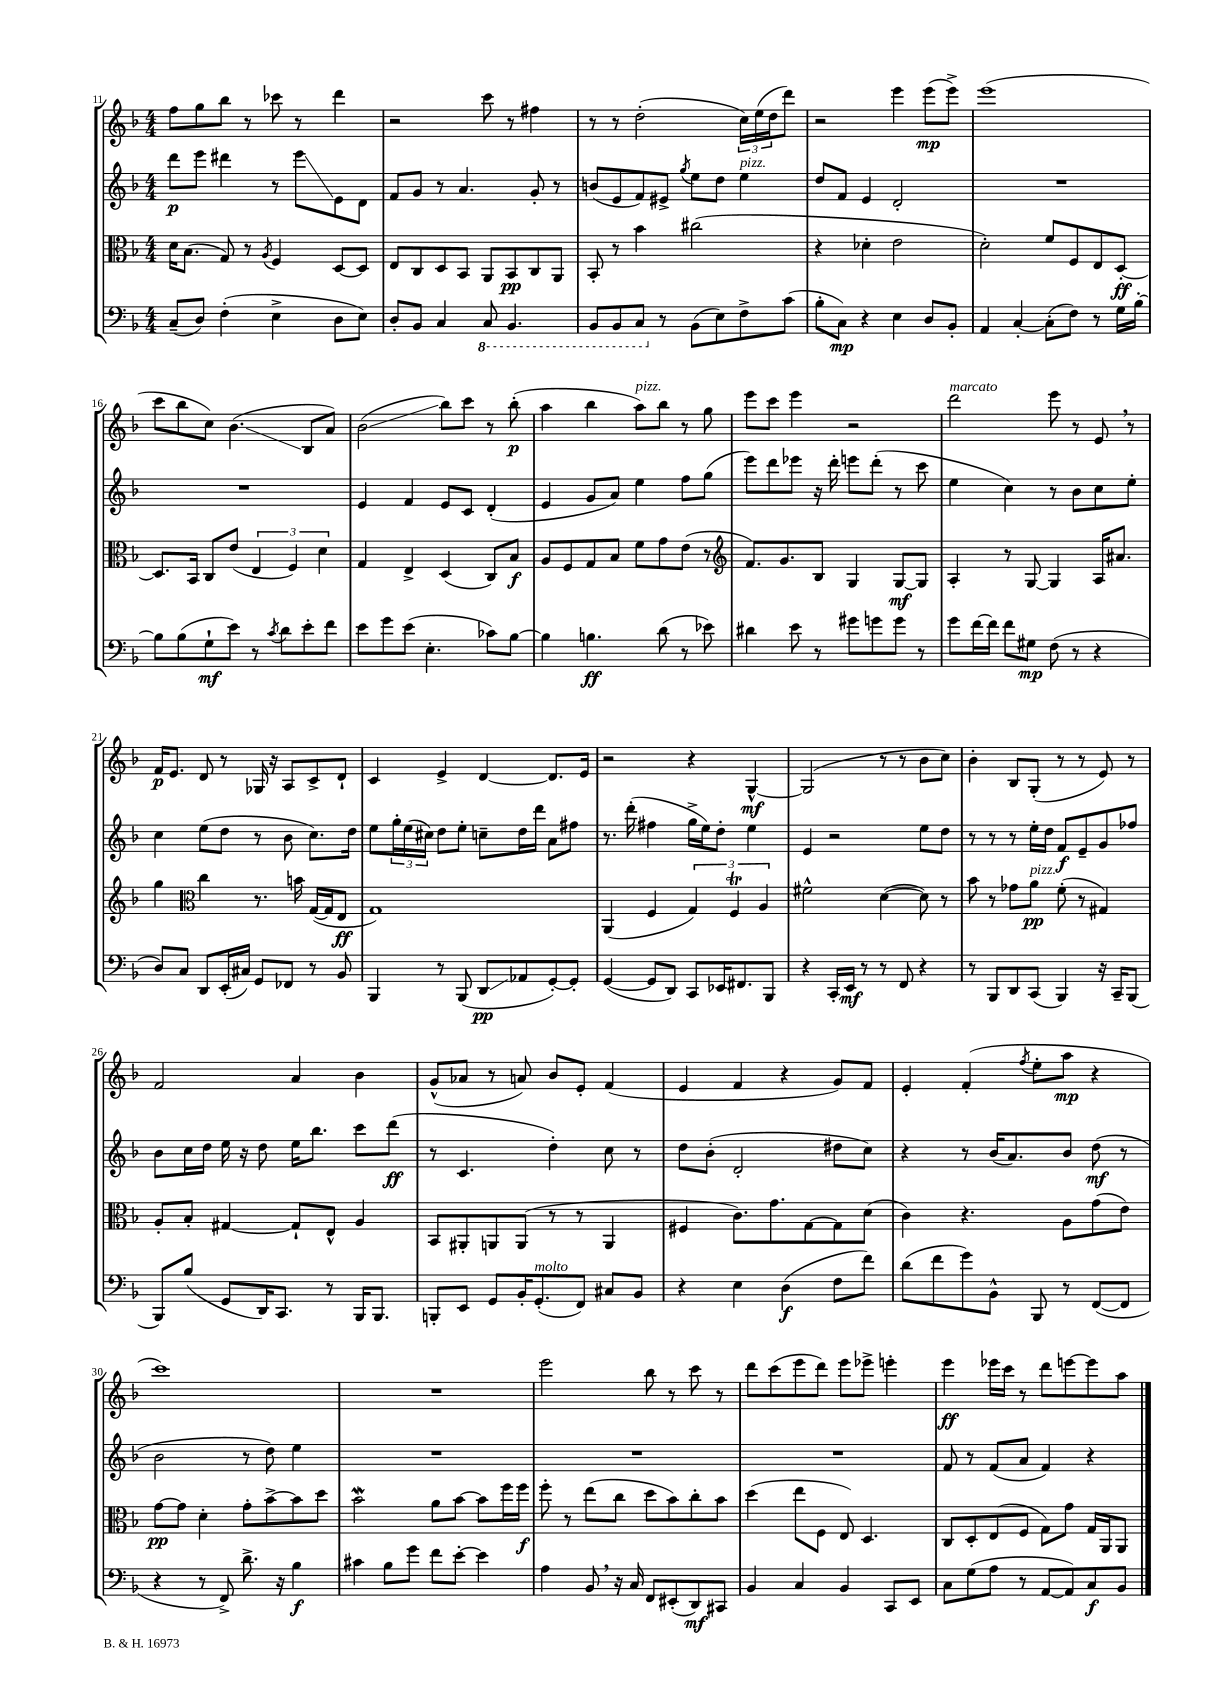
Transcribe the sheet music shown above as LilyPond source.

<<
\new StaffGroup <<
\new Staff = "s0" {
    \clef treble \key f \major \numericTimeSignature \time 4/4
    f''8 g''8 bes''8 r8 ces'''8 r8 d'''4 |
    r2 c'''8 r8 fis''4 |
    r8 r8 d''2-.( \tuplet 3/2 { c''16) e''16( d''16 } d'''8) |
    r2 e'''4 e'''8\mp( e'''8->) |
    e'''1( |
    c'''8 bes''8 c''8) bes'4.\glissando( bes8 a'8) |
    bes'2\glissando( bes''8) c'''8 r8 bes''8-.\p( |
    a''4 bes''4 a''8^\markup { \italic "pizz." }) bes''8 r8 g''8 |
    e'''8 c'''8 e'''4 r2 |
    d'''2^\markup { \italic "marcato" } e'''8 r8 e'8 \breathe r8 |
    f'16\p e'8. d'8 r8 ges16 r16 a8 c'8-> d'8-! |
    c'4 e'4-> d'4~ d'8. e'16 |
    r2 r4 g4~-^\mf |
    g2( r8 r8 bes'8 c''8) |
    bes'4-. bes8 g8-.( r8 r8 e'8) r8 |
    f'2 a'4 bes'4 |
    g'8-^( aes'8 r8 a'8) bes'8 e'8-. f'4( |
    e'4 f'4 r4 g'8) f'8 |
    e'4-. f'4-.( \acciaccatura { f''8 } e''8-. a''8\mp r4 |
    c'''1) |
    R1 |
    e'''2 bes''8 r8 c'''8 r8 |
    d'''8 c'''8( e'''8 d'''8) e'''8 ees'''8-> e'''4-. |
    e'''4\ff ees'''16 c'''16 r8 d'''8 e'''8~ e'''8 a''8 \bar "|." |
}
\new Staff = "s1" {
    \clef treble \key f \major \numericTimeSignature \time 4/4
    d'''8\p e'''8 dis'''4 r8 e'''8\glissando e'8 d'8 |
    f'8 g'8 r8 a'4. g'8-. r8 |
    b'8( e'8 f'8) eis'8-> \acciaccatura { g''8 } e''8 d''8 e''4^\markup { \italic "pizz." } |
    d''8 f'8 e'4 d'2-. |
    R1 |
    R1 |
    e'4 f'4 e'8 c'8 d'4-.( |
    e'4 g'8 a'8) e''4 f''8 g''8( |
    e'''8) d'''8 ees'''8 r16 d'''16-. e'''8 d'''8-.( r8 c'''8 |
    e''4 c''4) r8 bes'8 c''8 e''8-. |
    c''4 e''8( d''8 r8 bes'8 c''8.) d''16 |
    e''8 \tuplet 3/2 { g''16-. e''16( cis''16) } d''8 e''8-. c''8-- d''16 d'''16 a'8 fis''8 |
    r8. d'''16-.( fis''4 g''16-> e''16) d''8-. e''4 |
    e'4 r2 e''8 d''8 |
    r8 r8 r8 e''16-. d''16 f'8\f e'8-- g'8 fes''8 |
    bes'8 c''16 d''16 e''16 r16 d''8 e''16 bes''8. c'''8 d'''8\ff( |
    r8 c'4. d''4-.) c''8 r8 |
    d''8 bes'8-.( d'2-. dis''8 c''8) |
    r4 r8 bes'16( a'8.) bes'8 d''8\mf( r8 |
    bes'2 r8 d''8) e''4 |
    R1 |
    R1 |
    R1 |
    f'8 r8 f'8( a'8 f'4) r4 \bar "|." |
}
\new Staff = "s2" {
    \clef alto \key f \major \numericTimeSignature \time 4/4
    d'16 bes8.( g8) r8 \acciaccatura { a8 } f4 d8~ d8 |
    e8 c8 d8 bes,8 a,8 bes,8\pp c8 a,8 |
    bes,8-. r8 bes'4 cis''2( |
    r4 des'4-. e'2 |
    d'2-.) f'8 f8 e8 d8~-.\ff |
    d8. bes,16 c8 e'8( \tuplet 3/2 { e4 f4) d'4 } |
    g4 e4-> d4( c8) bes8\f |
    a8 f8 g8 bes8 f'8 g'8 e'8( r8 |
    \clef treble f'8.) g'8. bes8 g4 g8~\mf g8 |
    a4-. r8 g8~ g4 a16 ais'8. |
    g''4 \clef alto c''4 r8. b'16 g16~( g16 e8\ff |
    g1) |
    a,4( f4 \tuplet 3/2 { g4) f4\trill a4 } |
    fis'2-^ d'4~( d'8) r8 |
    bes'8 r8 ges'8 a'8\pp^\markup { \italic "pizz." } f'8-.( r8 gis4) |
    a8-. bes8-. gis4~ gis8-! e8-^ a4 |
    bes,8 ais,8-. a,8 a,8( r8 r8 a,4 |
    fis4 c'8.) g'8. g8~ g8 d'8( |
    c'4) r4. a8 g'8( e'8) |
    g'8~\pp g'8 d'4-. g'8-. bes'8~-> bes'8 d''8 |
    bes'2\mordent a'8 bes'8~ bes'8 f''16 f''16\f |
    f''8-. r8 e''8( c''8 d''8 bes'8) c''8-. bes'8 |
    d''4( e''8 f8 e8) d4. |
    c8 d8-. e8( f8 g8) g'8 g16 a,16 a,8 \bar "|." |
}
\new Staff = "s3" {
    \clef bass \key f \major \numericTimeSignature \time 4/4
    c8--( d8) f4-.( e4-> d8 e8) |
    d8-. bes,8 c4 \ottava #-1 c,8 bes,,4. |
    bes,,8 bes,,8 c,8 \ottava #0 r8 bes,8( e8) f8-> c'8( |
    bes8-. c8\mp) r4 e4 d8 bes,8-. |
    a,4 c4~-. c8-.( f8) r8 g16 bes16~-. |
    bes8 bes8( g8-!\mf e'8) r8 \acciaccatura { c'8 } d'8 e'8-. f'8 |
    e'8 g'8 e'8( e4.-. ces'8) bes8~ |
    bes4 b4.\ff d'8( r8 ees'8) |
    dis'4 e'8 r8 gis'8 g'8 g'8 r8 |
    g'8 f'16~ f'16 f'8 gis8\mp f8( r8 r4 |
    d8) c8 d,8 e,16-.( cis16) g,8 fes,8 r8 bes,8 |
    bes,,4 r8 bes,,8( d,8\glissando\pp aes,8 g,8~-.) g,8-. |
    g,4~( g,8 d,8) c,8 ees,16 fis,8. bes,,8 |
    r4 c,16-. e,16\mf r8 r8 f,8 r4 |
    r8 bes,,8 d,8 c,8( bes,,4) r16 c,16-- bes,,8( |
    bes,,8) bes8( g,8 d,16) c,8. r8 bes,,16 bes,,8. |
    b,,8-. e,8 g,8 bes,16-. g,8.-.^\markup { \italic "molto" }( f,8) cis8 bes,8 |
    r4 e4 d4\f( f8 f'8) |
    d'8( f'8 g'8) bes,8-^ bes,,8 r8 f,8~( f,8 |
    r4 r8 f,8->) d'8.-> r16 bes4\f |
    cis'4 bes8 g'8 f'8 e'8~-. e'4 |
    a4 bes,8 \breathe r16 c16 f,8 eis,8-.( d,8\mf) cis,8 |
    bes,4 c4 bes,4 c,8 e,8 |
    c8 g8( a8 r8 a,8~ a,8) c8\f bes,8 \bar "|." |
}
>>
>>
\layout { \context { \Score currentBarNumber = #11 } }
